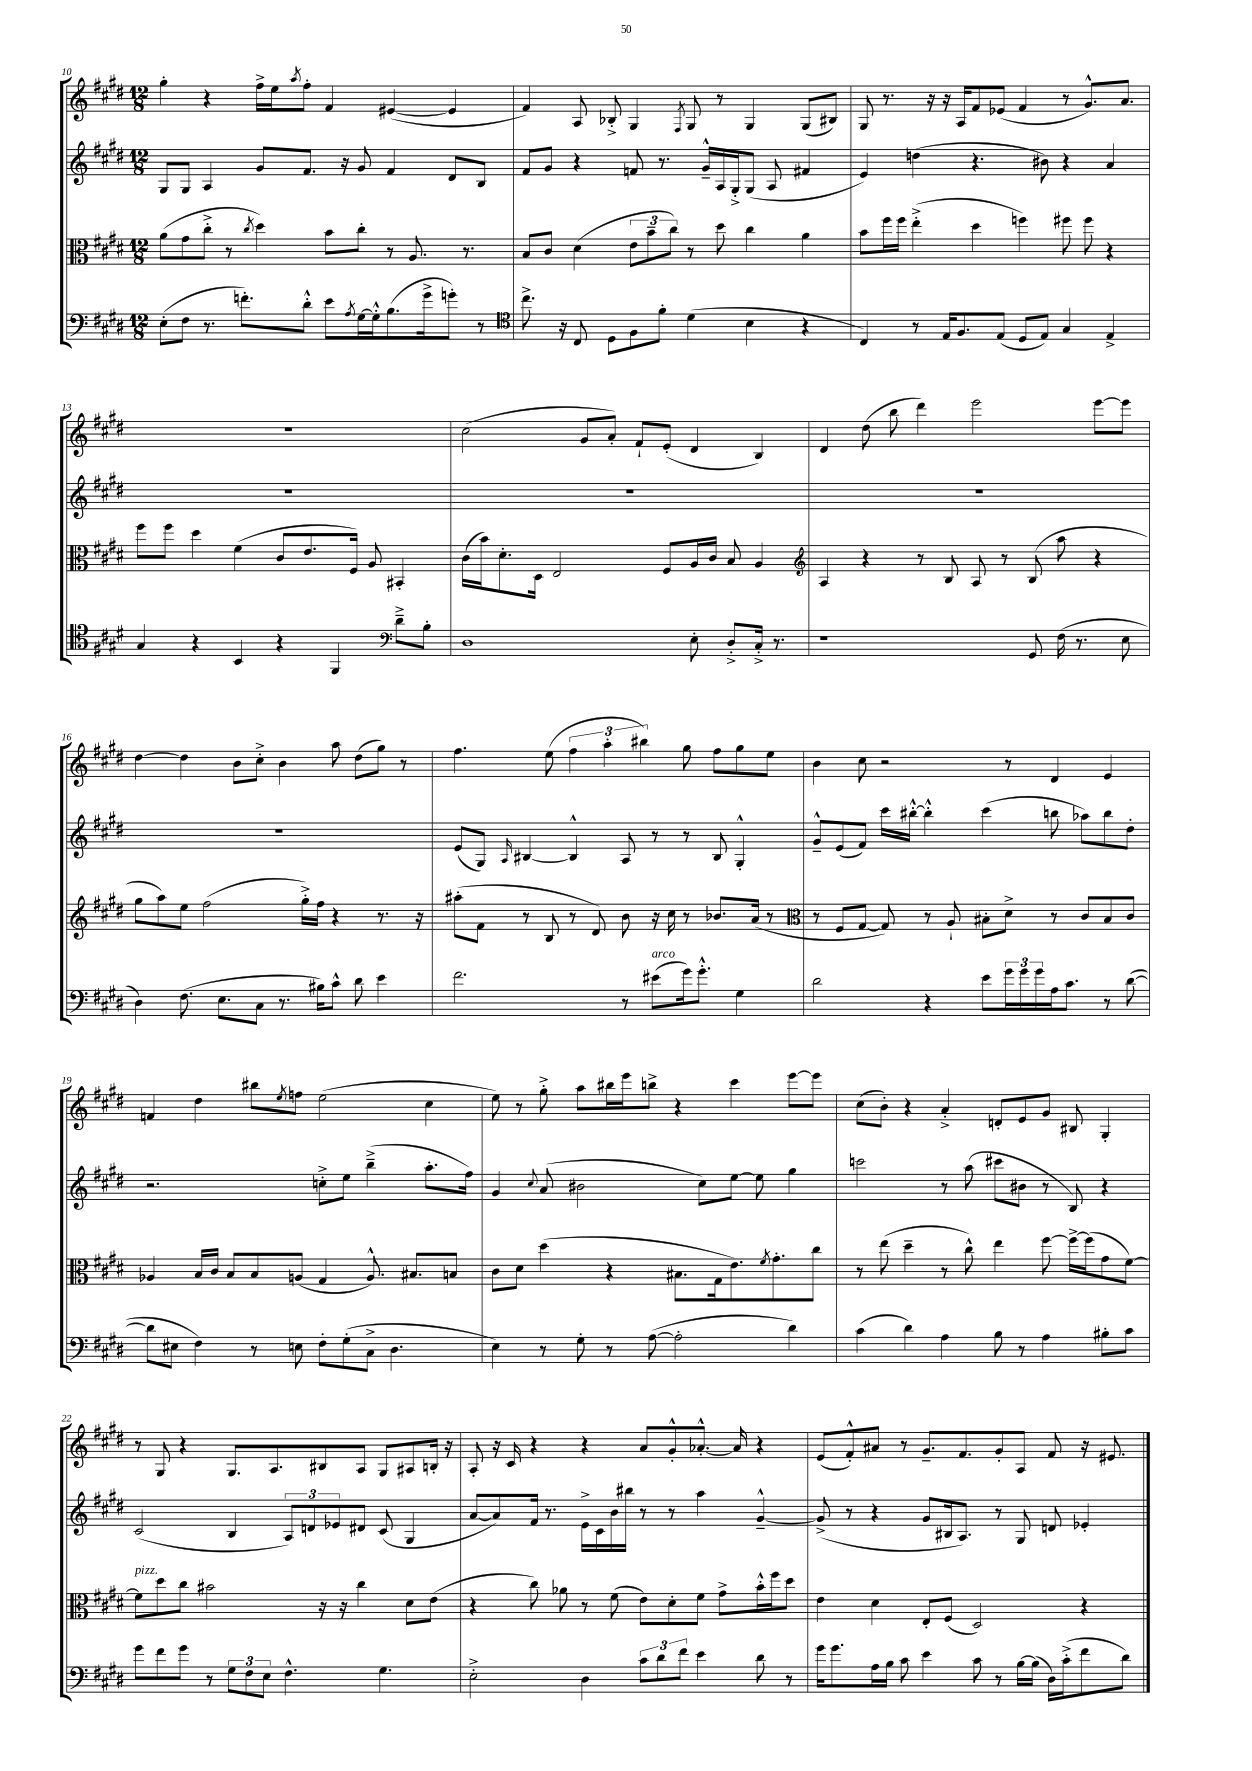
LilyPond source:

<<
\new StaffGroup <<
\new Staff = "s0" {
    \clef treble \key e \major \numericTimeSignature \time 12/8
    gis''4-. r4 fis''16-> e''16 \acciaccatura { a''8 } fis''8-. fis'4 eis'4~( eis'4 |
    fis'4) a8 bes8-.-> gis4 \acciaccatura { fis8 } gis8 r8 gis4 gis8( bis8) |
    gis8 r8. r16 r16 a16 fis'8 ees'8( fis'4 r8 gis'8.-^) a'8. |
    R1. |
    cis''2( gis'8 a'8-.) fis'8-! e'8-.( dis'4 b4) |
    dis'4 dis''8( b''8 dis'''4) e'''2 e'''8~ e'''8 |
    dis''4~ dis''4 b'8 cis''8-.-> b'4 a''8 dis''8( gis''8) r8 |
    fis''4. e''8( \tuplet 3/2 { fis''4 a''4-. bis''4) } gis''8 fis''8 gis''8 e''8 |
    b'4 cis''8 r2 r8 dis'4 e'4 |
    f'4 dis''4 bis''8 \acciaccatura { e''8 } f''8 e''2( cis''4 |
    e''8) r8 gis''8-.-> a''8 bis''16 e'''16 b''8-> r4 cis'''4 e'''8~ e'''8 |
    cis''8( b'8-.) r4 a'4-.-> d'8-. e'8 gis'8 bis8 gis4-. |
    r8 gis8 r4 gis8. a8. bis8 a8 gis8 ais8 b16-. r16 |
    a8-. r16 cis'16 r4 r4 a'8 gis'8-.-^ aes'8.~-.-^ aes'16 r4 |
    e'8( fis'8-.-^) ais'8 r8 gis'8.-- fis'8. gis'8-. a8 fis'8 r16 eis'8. \bar "|." |
}
\new Staff = "s1" {
    \clef treble \key e \major \numericTimeSignature \time 12/8
    gis8 gis8 a4 gis'8 fis'8. r16 gis'8 fis'4 dis'8 b8 |
    fis'8 gis'8 r4 f'8 r8. gis'16---^ a16 gis16-.-> gis8( a8 fis'4 |
    e'4) d''4( r4. bis'8) r4 a'4 |
    R1. |
    R1. |
    R1. |
    R1. |
    e'8( gis8) \grace { a16 } bis4~ bis4-^ a8 r8 r8 bis8 gis4-.-^ |
    gis'8---^ e'8( fis'8) cis'''16 bis''16~-.-^ bis''4-.-^ cis'''4( b''8 aes''8) b''8 dis''8-. |
    r2. c''8-.-> e''8 b''4--->( a''8.-. fis''16) |
    gis'4 \appoggiatura { cis''8 } a'8( bis'2 cis''8) e''8~ e''8 gis''4 |
    c'''2 r8 a''8( cis'''8 bis'8 r8 b8) r4 |
    cis'2( b4 \tuplet 3/2 { a8) d'8 ees'8 } dis'8 cis'8( gis4 |
    a'8~ a'8) fis'16 r8. e'16-> cis'16 b'16 bis''16 r8 r8 a''4 gis'4~---^ |
    gis'8->( r8 r4 gis'8 bis16 a8.) r8 gis8 d'8 ees'4-. \bar "|." |
}
\new Staff = "s2" {
    \clef alto \key e \major \numericTimeSignature \time 12/8
    a'8( gis'8 cis''8-.-> r8 \acciaccatura { cis''8 } dis''4) b'8 cis''8-. r8 a8. r8. |
    b8 cis'8 dis'4( \tuplet 3/2 { e'8 b'8-- cis''8) } r8 dis''8 cis''4 a'4 |
    b'8 fis''16 fis''16 e''4-.->( dis''4 f''4) fis''8 fis''8 r4 |
    fis''8 fis''8 dis''4 fis'4( cis'8 e'8. fis16) a8 bis,4-. |
    cis'16( b'16) dis'8.-. dis16 e2 fis8 a16 cis'16 b8 a4 |
    \clef treble a4 r4 r8 b8 a8 r8 b8( a''8 r4 |
    gis''8 a''8) e''8 fis''2( gis''16-.->) fis''16 r4 r8. r16 |
    ais''8-.( fis'8 r8 b8 r8 dis'8) b'8 r16 cis''16 r8 bes'8. a'16( r8 |
    \clef alto r8 fis8 gis8~ gis8) r8 a8-! bis8-. dis'8-> r8 cis'8 bis8 cis'8 |
    aes4 b16 cis'16 b8 b8 a8( gis4 a8.-^) bis8. b8 |
    cis'8 dis'8 dis''4( r4 bis8. gis16 e'8.) \acciaccatura { fis'8 } gis'8.-. cis''8 |
    r8 e''8( dis''4-- r8 cis''8-^) e''4 fis''8~ fis''16~-> fis''16( gis'8 fis'8~) |
    fis'8^\markup { \italic "pizz." } dis''8 cis''8 bis'2 r16 r16 cis''4 dis'8 e'8( |
    r4 cis''8) aes'8 r8 fis'8( e'8) dis'8-. fis'8 gis'8-> b'16-.-^ fis''16 dis''8 |
    e'4 dis'4 e8-. fis8( dis2) r4 \bar "|." |
}
\new Staff = "s3" {
    \clef bass \key e \major \numericTimeSignature \time 12/8
    e8-.( fis8 r8. f'8.-.) dis'8-.-^ e'8 \acciaccatura { a8 } gis16~ gis16-.-^ b8.( gis'16-> g'8-.) r8 |
    \clef tenor cis''8.-> r16 cis8 dis8 fis8 fis'8-. dis'4( b4 r4 |
    cis4) r8 e16 fis8. e8( dis8 e8) gis4 e4-> |
    gis4 r4 b,4 r4 fis,4 \clef bass dis'8---> b8-. |
    dis1 e8-. dis8-.-> cis16-.-> r8. |
    r1 gis,8 fis16( r8. e8 |
    dis4) fis8.( e8. cis8 r8. bis16) cis'8-^ dis'8 e'4 |
    fis'2. r8 eis'8^\markup { \italic "arco" }( gis'16) gis'8.-.-^ gis4 |
    dis'2 r4 e'8 \tuplet 3/2 { gis'16 gis'16 gis'16 } a16 cis'8. r8 dis'8~( |
    dis'8 eis8 fis4) r8 e8 fis8-. gis8-.( cis8-> dis4. |
    e4) r8 gis8-. r8 a8~( a2-. dis'4) |
    cis'4( dis'4) a4 b8 r8 a4 bis8-. cis'8 |
    gis'8 fis'8 gis'8 r8 \tuplet 3/2 { gis8 fis8 e8 } fis4.-^ gis4. |
    e2-.-> dis4 \tuplet 3/2 { cis'8 dis'8 fis'8 } e'4 dis'8 r8 |
    gis'16 gis'8. a16 b16 cis'8 e'4 cis'8 r8 b16~ b16( dis16) cis'16-.->( fis'8 dis'8) \bar "|." |
}
>>
>>
\layout { \context { \Score currentBarNumber = #10 } }
